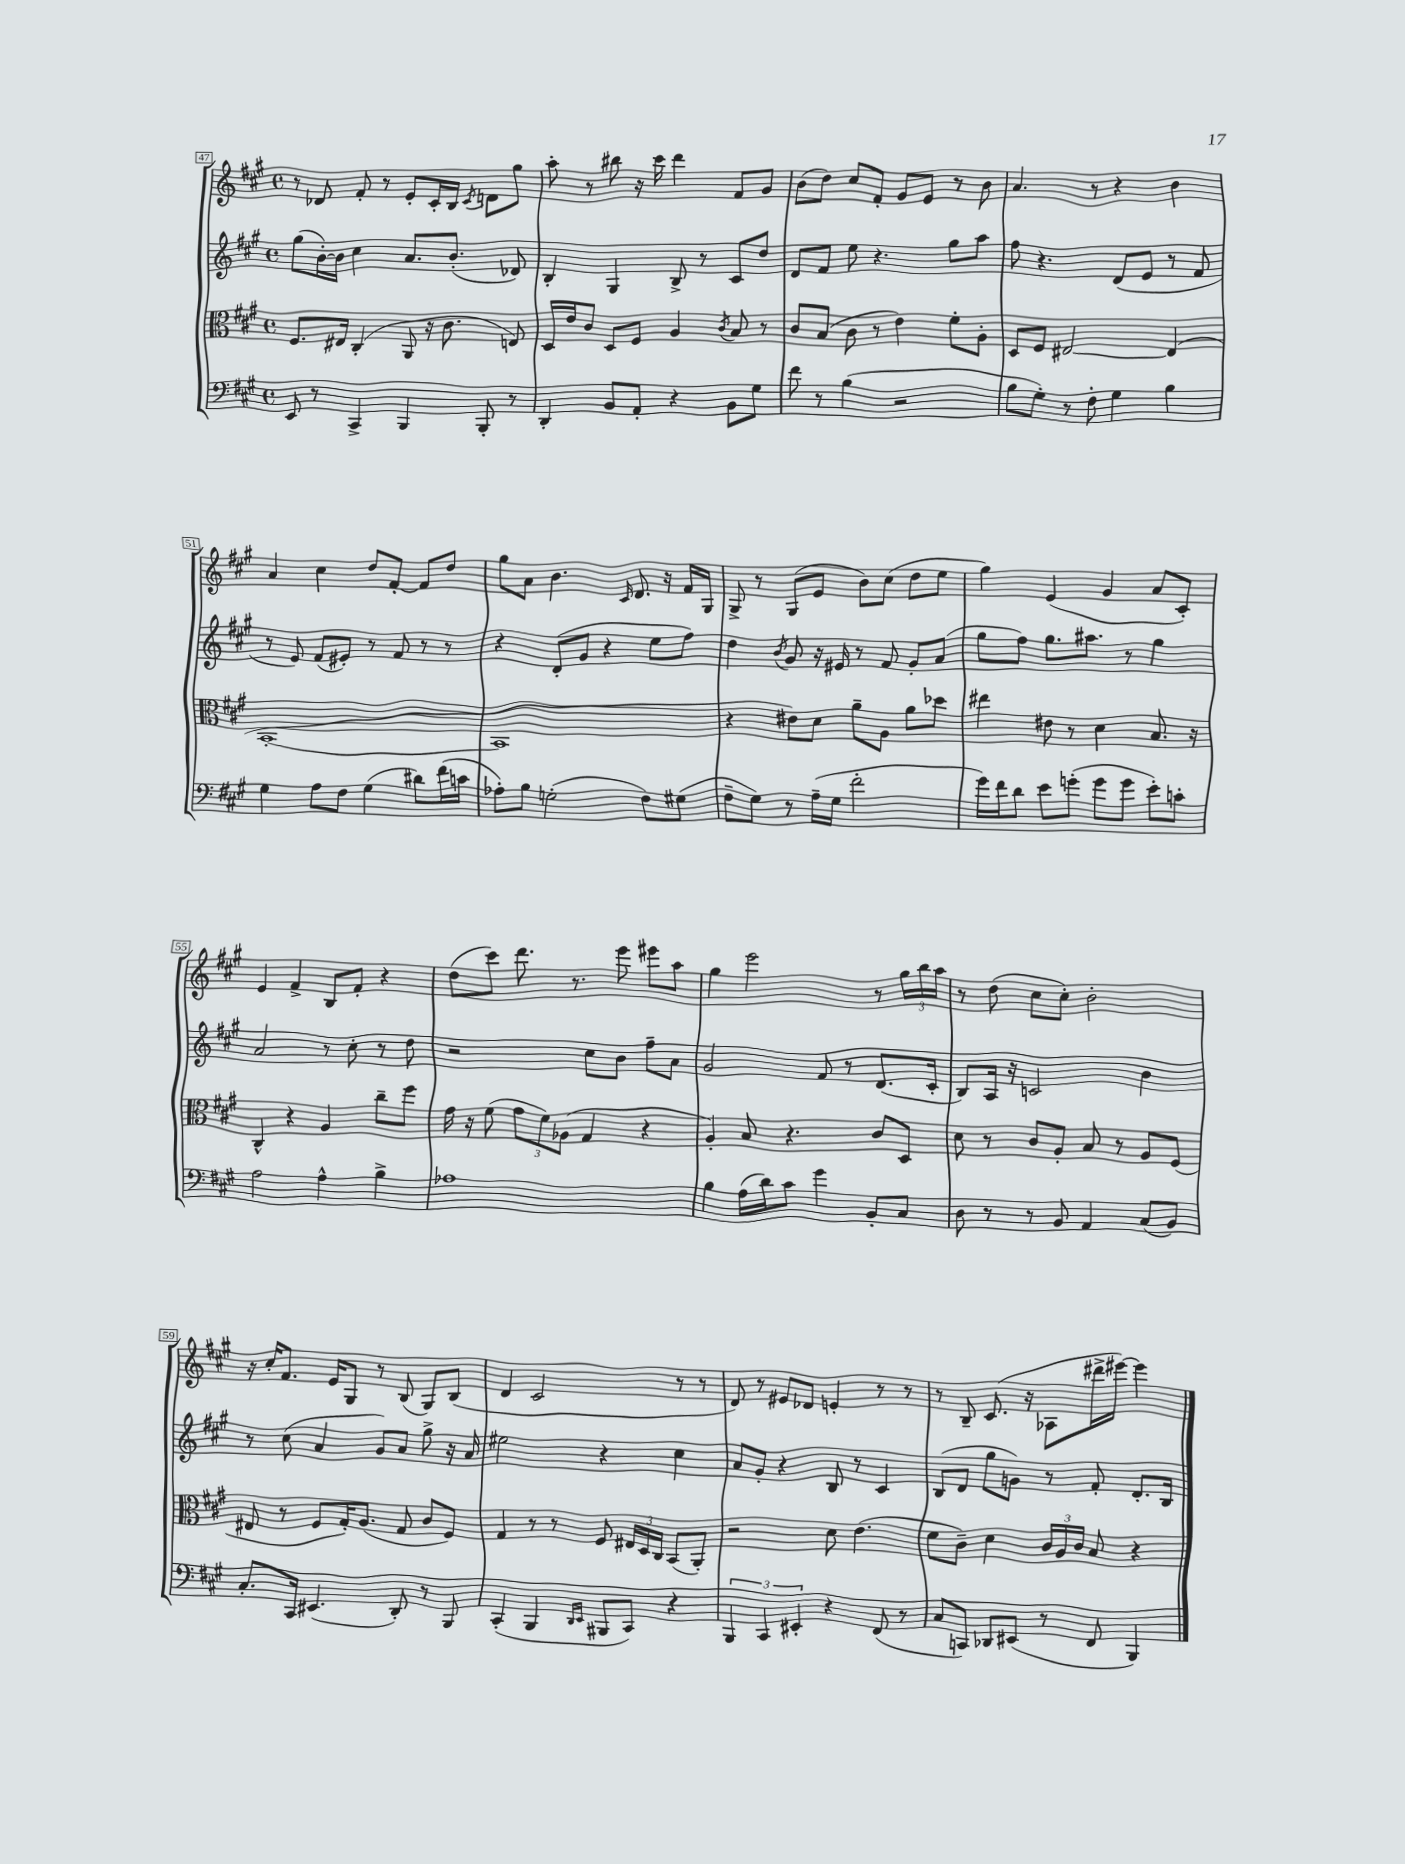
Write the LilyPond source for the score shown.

<<
\new StaffGroup <<
\new Staff = "s0" {
    \clef treble \key a \major \defaultTimeSignature \time 4/4
    \autoBeamOff r8 des'8 fis'8-. r8 e'8[-. cis'16-. b16] \acciaccatura { cis'8 } d'8[ gis''8] |
    a''8-. r8 bis''8 r16 cis'''16 d'''4 fis'8[ gis'8] |
    b'8[( d''8]) cis''8[ fis'8]-. gis'8[ e'8] r8 b'8 |
    a'4. r8 r4 b'4 |
    a'4 cis''4 d''8[ fis'8]~-. fis'8[ d''8] |
    gis''8[ a'8] b'4. \grace { cis'16 } d'8. r16 fis'16[ gis16] |
    gis8-> r8 gis8[( e'8] b'8[) cis''8]( d''8[ e''8] |
    gis''4) e'4( gis'4 a'8[ cis'8]-.) |
    e'4 fis'4-> b8[ fis'8]-. r4 |
    d''8[( cis'''8]) d'''8. r8. e'''8 eis'''8[ a''8] |
    gis''4 e'''2 r8 \tuplet 3/2 { gis''16[ b''16 a''16] } |
    r8 d''8( cis''8[ cis''8]-.) b'2-. |
    r16 cis''16[-. fis'8.] e'16[ gis8] r8 b8( gis8[) b8]( |
    d'4 cis'2 r8 r8 |
    d'8) r8 eis'8[ des'8] e'4-. r8 r8 |
    r8 b8-- cis'8.( r16 aes8[ dis'''16-> eis'''16]~) eis'''4 \bar "|." |
}
\new Staff = "s1" {
    \clef treble \key a \major \defaultTimeSignature \time 4/4
    \autoBeamOff gis''8[( b'16~-.) b'16] cis''4 a'8.[ b'8.]-.( des'8) |
    b4-. gis4 b8-> r8 cis'8[ d''8] |
    d'8[ fis'8] e''8 r4. gis''8[ a''8] |
    fis''8 r4. d'8[( e'8] r8 fis'8 |
    r8 e'8) fis'8[( eis'8]-.) r8 fis'8 r8 r8 |
    r4 d'8[-.( gis'8] r4 e''8[ fis''8]) |
    d''4 \acciaccatura { b'8 } gis'8 r16 eis'16 r8 fis'8 gis'8[-. a'8]( |
    gis''8[ fis''8]) gis''8.[ ais''8.] r8 gis''4 |
    a'2 r8 cis''8-. r8 d''8 |
    r2 cis''8[ b'8] fis''8[-- a'8] |
    gis'2 fis'8 r8 d'8.[( cis'16]-. |
    b8[) a16] r16 c'2 b'4 |
    r8 cis''8( a'4 gis'8[) a'8] gis''8-> r16 a'16 |
    eis''2 r4 cis''4 |
    a'8[ gis'8]-. r4 b8 r8 cis'4 |
    b8[( d'8] gis''8[ g'8]) r8 fis'8-. d'8.[-. b16] \bar "|." |
}
\new Staff = "s2" {
    \clef alto \key a \major \defaultTimeSignature \time 4/4
    \autoBeamOff fis8.[ eis16] cis4-.( a,8 r16 cis'8. e8) |
    d16[ e'16 cis'8] d8[ fis8] a4 \acciaccatura { cis'8 } b8 r8 |
    cis'8[ b8]( cis'8 r8 e'4) fis'8[-. a8]-. |
    d8[ fis8] eis2~ eis4( |
    b,1~-. |
    b,1 |
    r4 eis'8[) d'8] a'8[-- a8] a'8[ des''8] |
    eis''4 eis'8 r8 d'4 b8. r16 |
    cis4-^ r4 a4 cis''8[-- fis''8] |
    gis'16 r16 fis'8( \tuplet 3/2 { gis'8[ fis'8) aes8]( } gis4 r4 |
    a4-.) b8 r4. cis'8[ d8] |
    d'8 r8 cis'8[ a8]-. b8 r8 a8[ fis8]( |
    eis8 r8 fis8[ gis16-.) a8.]( gis8 cis'8[ fis8]) |
    gis4 r8 r8 fis8 \tuplet 3/2 { eis16[ d16 cis16] } b,8[( a,8]-.) |
    r2 d'8 e'4.( |
    fis'8[ cis'8]--) d'4 \tuplet 3/2 { cis'16[ a16 cis'16] } b8 r4 \bar "|." |
}
\new Staff = "s3" {
    \clef bass \key a \major \defaultTimeSignature \time 4/4
    \autoBeamOff e,8 r8 cis,4-> b,,4 b,,8-. r8 |
    d,4-. b,8[ a,8]-. r4 b,8[ gis8] |
    fis'8 r8 b4( r2 |
    b8[ gis8]-.) r8 fis8-. gis4 b4 |
    gis4 a8[ fis8] gis4( dis'8[) fis'16( c'16] |
    aes8[-.) b8] g2-.( fis8[) gis8]( |
    fis8[-- gis8]) r8 a16[--( gis16] fis'2-. |
    gis'16[) fis'16 d'8] e'8[ g'8]-.( g'8[ g'8] e'8[-.) c'8]-. |
    a2 a4-^ b4-> |
    aes1 |
    b4 a16[( d'16) cis'8] gis'4 b,8[-. cis8] |
    d8 r8 r8 b,8 a,4 cis8[( b,8]) |
    cis8.[-. cis,16] eis,4.( d,8-.) r8 b,,8 |
    cis,4-.( b,,4 \grace { d,16[ e,16] } bis,,8[ cis,8]) r4 |
    \tuplet 3/2 { b,,4 cis,4 eis,4-. } r4 fis,8( r8 |
    cis8[ c,8]) des,8[ eis,8]( r8 fis,8 b,,4) \bar "|." |
}
>>
>>
\layout { \context { \Score currentBarNumber = #47 \override BarNumber.stencil = #(make-stencil-boxer 0.1 0.3 ly:text-interface::print) } }
